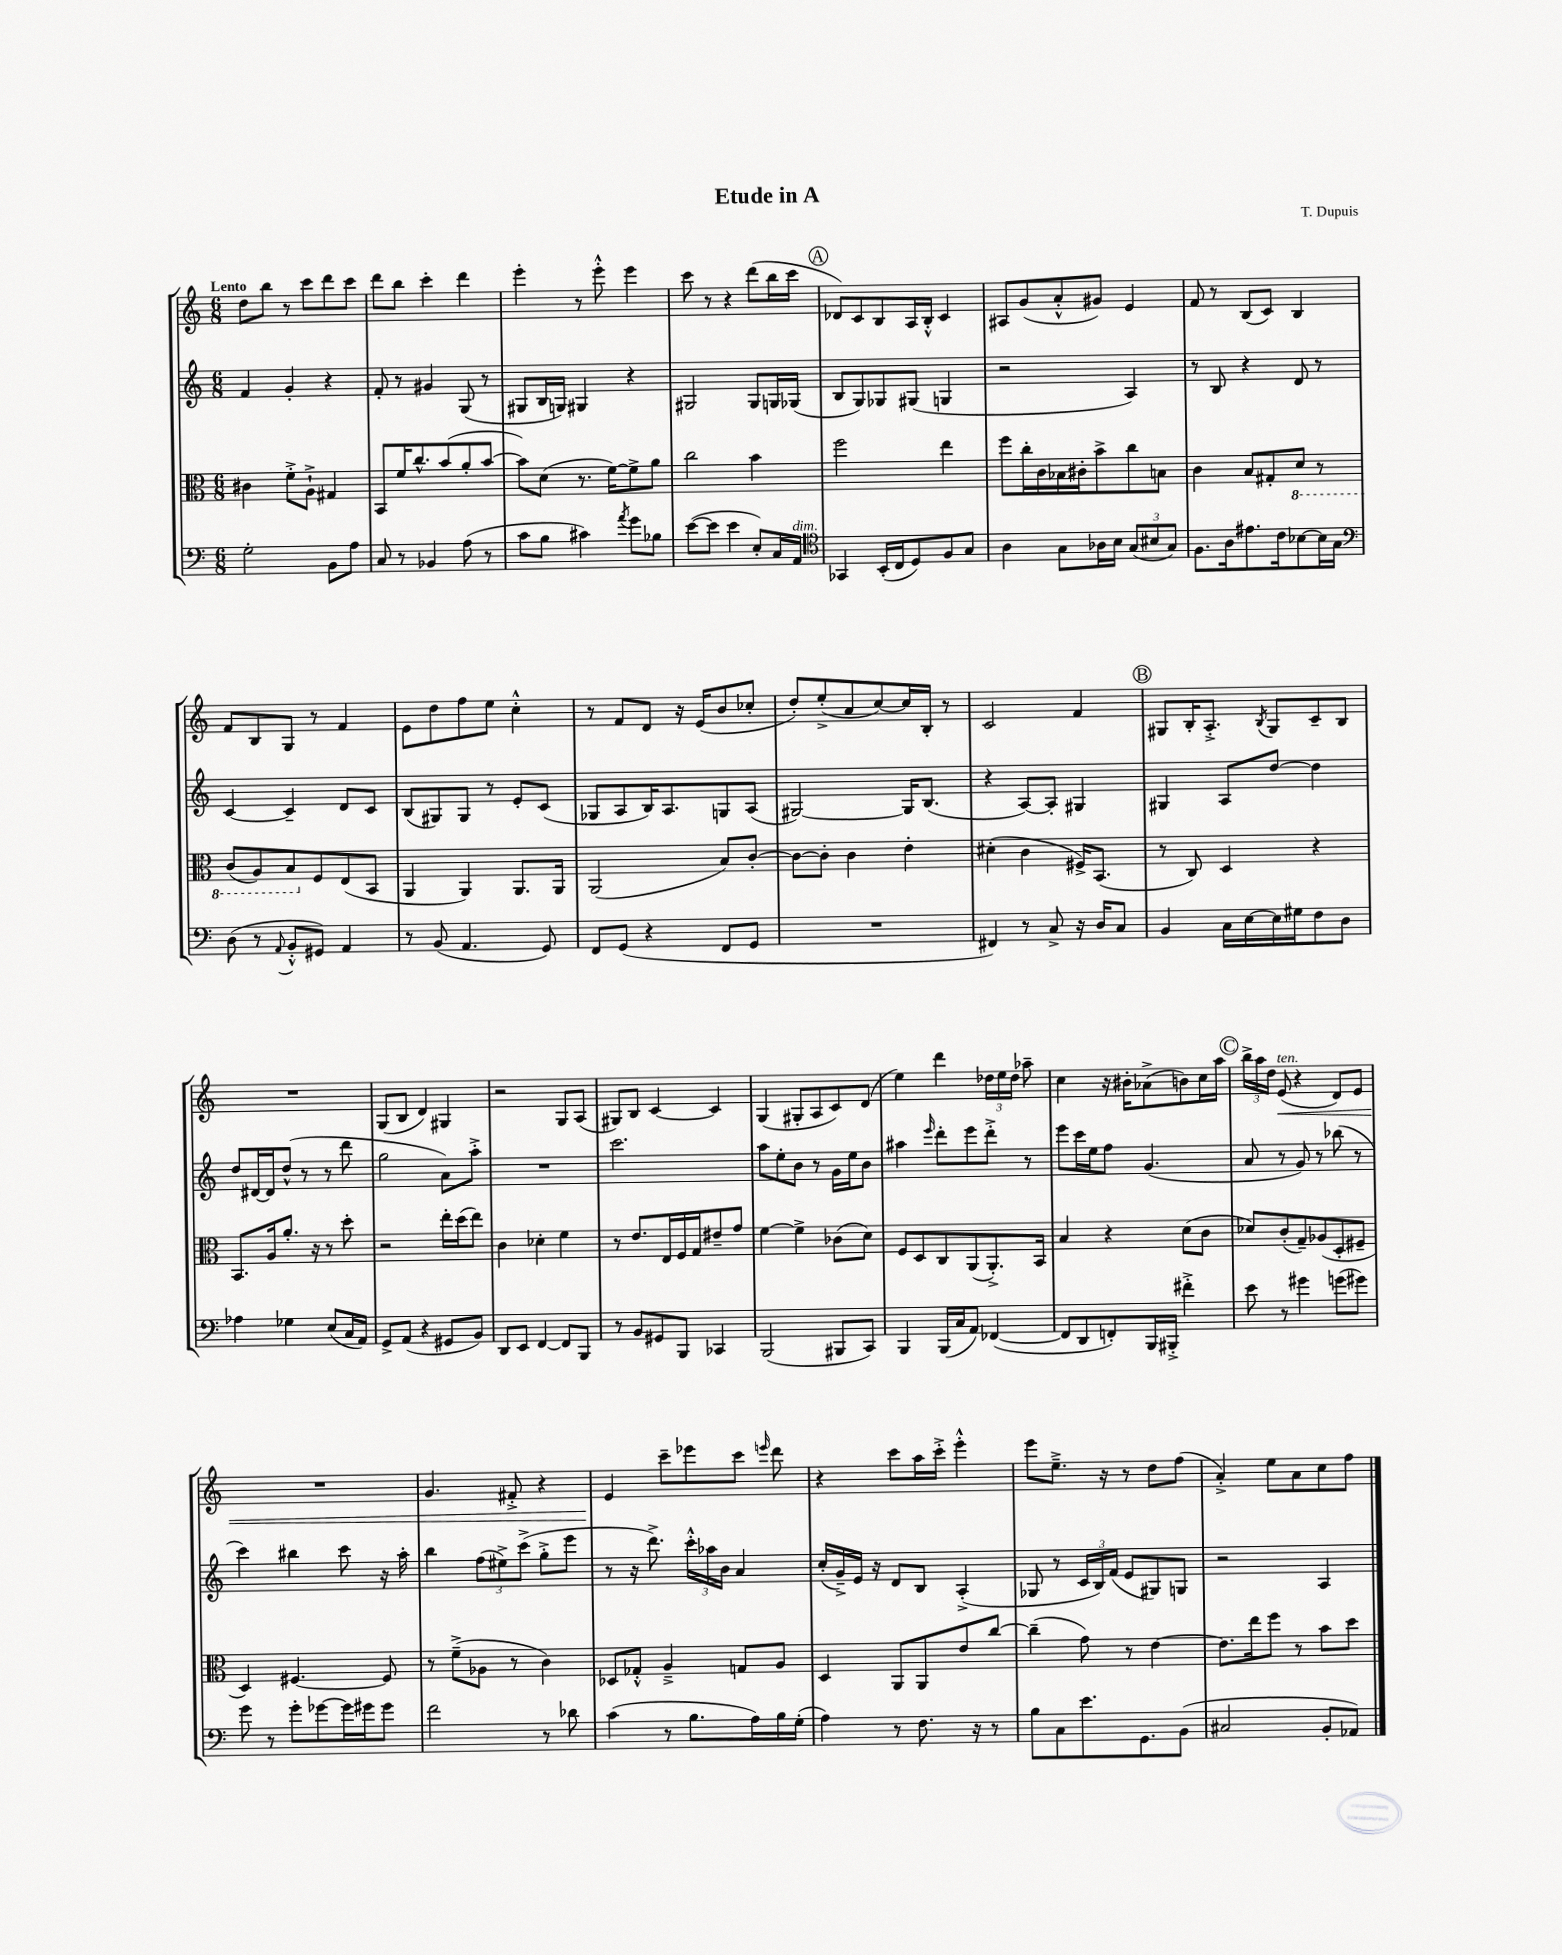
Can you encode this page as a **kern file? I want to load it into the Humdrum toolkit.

**kern	**kern	**kern	**kern
*staff4	*staff3	*staff2	*staff1
*clefF4	*clefC3	*clefG2	*clefG2
*k[]	*k[]	*k[]	*k[]
*M6/8	*M6/8	*M6/8	*M6/8
2G'	4c#	4f	8dd
.	.	.	8bb
.	8f'^	4g'	8r
.	8A`^	.	8ccc
8BB	4G#	4r	8ddd
8A	.	.	8ccc
=	=	=	=
8C	8BB	8f'	8ddd
8r	16f	8r	8bb
.	8.cc^^	.	.
4BB-	.	4g#	4ccc'
.	(8b	.	.
(8A	8a'	(8G	4ddd
8r	[8b	8r	.
=	=	=	=
8c	8b])	8G#	4eee'
8B	(8d	16B	.
.	.	16G)	.
4c#)	8.r	4G#	8r
.	.	.	8eee'^^
.	[16f)	.	.
8qa	.	.	.
8g	8f^]	4r	4eee
8B-	8a	.	.
=	=	=	=
([8e	2cc	2G#	8ccc
8e]	.	.	8r
4e	.	.	4r
8E')	4b	8G#	(8ddd
16C	.	16G	16bb
16AA	.	(16G-	16ccc
=	=	=	=
*clefC4	*	*	*
4GG-	2ff	8B	8d-)
.	.	8G)	8c
(16BB'	.	8G-	8B
16C	.	.	.
8D)	.	(8G#	16A
.	.	.	16B'^^
8F	4ee	4G	4c
8G	.	.	.
=	=	=	=
4A	8ff	2r	8A#
.	16cc'	.	(8g
.	16c	.	.
8G	16B-	.	8a'^^
.	16c#'	.	.
16A-	8b^	.	8g#)
16B	.	.	.
(12G	8cc	4A)	4e
12B#	.	.	.
.	8B	.	.
12G)	.	.	.
=	=	=	=
8.F	4c	8r	8f
.	.	8B	8r
16A	.	.	.
8.e#	8B	4r	(8B
.	8G#'	.	8c)
16c	.	.	.
[8B-	8D	8d	4B
16B-]	8r	8r	.
16G	.	.	.
=	=	=	=
*clefF4	*	*	*
(8D	(8C	[4c	8f
8r	8AA)	.	8B
8qqAA	.	.	.
8BB'^^	8BB	4c~]	8G
8GG#)	8F	.	8r
4AA	(8E	8d	4f
.	8BB	8c	.
=	=	=	=
8r	4AA	(8B	8e
(8BB	.	8G#)	8dd
4.AA	4AA)	8G#	8ff
.	.	8r	8ee
.	8.AA	8e'	4cc'^^
8GG)	.	(8c	.
.	16AA	.	.
=	=	=	=
8FF	(2AA	8G-	8r
(8GG	.	8A	8f
4r	.	16B)	8d
.	.	8.A	.
.	.	.	16r
.	.	.	(16e
8FF	8B)	8G	8b
8GG	[8c'	(8A	8cc-'
=	=	=	=
2.r	8c_	[2G#)	8dd')
.	8c']	.	(8ee'^
.	4c	.	8a
.	.	.	[8cc)
.	4e'	16G#]	16cc]
.	.	(8.B	16B'
.	.	.	8r
=	=	=	=
4FF#)	(4d#'	4r	2c
8r	4c	[8A)	.
8C^	.	8A']	.
16r	16F#^)	4G#	4f
16D	(8.BB	.	.
8C	.	.	.
=	=	=	=
4BB	8r	4G#	8G#
.	8C)	.	16B'
.	.	.	8.A'^
16C	4D	8A	.
[16E	.	.	.
.	.	.	8qB
16E]	.	[8dd	8G#
16G#	.	.	.
8F	4r	4dd]	8c~
8D	.	.	8B
=	=	=	=
4A-	8.BB	8dd	2.r
.	.	[16d#	.
.	16A	16d#]	.
4G-	8.a'	(8dd^^	.
.	.	8r	.
.	16r	.	.
(8E	8r	8r	.
16C	8dd'	8ddd	.
16AA)	.	.	.
=	=	=	=
8GG^	2r	2gg	(8G
(8AA	.	.	8B
4r	.	.	4d)
8GG#	16ee'	8a)	4G#
.	(16dd	.	.
8BB)	8ee)	8aa'^	.
=	=	=	=
8DD	4c	2.r	2r
8EE	.	.	.
[4FF	4d-'	.	.
8FF]	4f	.	8G
8BBB	.	.	(8A
=	=	=	=
8r	8r	2.ccc	8G#)
8BB	8.e	.	8B
8GG#	.	.	[4c
.	16E	.	.
8BBB	16F	.	.
.	16G	.	.
4CC-	8e#~	.	4c]
.	8g	.	.
=	=	=	=
(2BBB	[4f	8aa	(4G
.	.	8ee'	.
.	4f^]	8b	8G#'
.	.	8r	8A
8BBB#	(8c-	16g	8c)
.	.	16ee	.
8CC)	8d)	8b	(8d
=	=	=	=
4BBB	8F	4aa#	4ee)
.	8D	.	.
.	.	16qqeee	.
(16BBB	8C	8ddd'	4ddd
16C	.	.	.
8AA)	(8AA	8eee	.
([4FF-	8.AA'^)	8ddd'^	24dd-
.	.	.	24ee
.	.	.	24dd-
.	.	8r	8aa-~
.	16BB	.	.
=	=	=	=
8FF-]	4B	8eee	4cc
8DD	.	16ccc	.
.	.	16ee	.
8FF')	4r	8ff	16r
.	.	.	16b#'
16BBB	.	(4.g	(8a-^
16BBB#'^	.	.	.
4f#'^	(8d	.	8b)
.	8c	.	16cc
.	.	.	16aa
=	=	=	=
8e	8d-)	8a	24bb^
.	.	.	24aa
.	.	.	24dd
8r	(8c'	8r	(8e
4g#	8G~)	8g)	4r
.	(8A-	8r	.
(8g	8D'	(8bb-	8d)
8g#)	8F#~	8r	8e
=	=	=	=
8g	4D)	4ccc)	2.r
8r	.	.	.
8g'	[4.F#	4bb#	.
[8g-	.	.	.
16g-]	.	8ccc	.
16g#	.	.	.
8g#	8F#]	16r	.
.	.	16aa'	.
=	=	=	=
2f	8r	4bb	4.g
.	(8f~^	.	.
.	8A-	(12ff	.
.	.	12ee#^)	.
.	8r	.	8f#'^
.	.	(12ccc^	.
8r	4c)	8gg'^	4r
8d-	.	8eee	.
=	=	=	=
(4c	8D-	8r	4e
.	8G-'^^	16r	.
.	.	8.ddd^)	.
8r	4A~^	.	8ccc~
8.B	.	24ccc'^^	8eee-
.	.	24aa-	.
.	.	24b	.
.	8G	4a	8ccc
16A)	.	.	.
.	.	.	16qqeee
16B	8A	.	8ddd
(16G'	.	.	.
=	=	=	=
4A)	4D	(16cc'	4r
.	.	16g~^)	.
.	.	16e	.
.	.	16r	.
8r	8AA	8d	8ccc
8.F	8AA	8B	16aa
.	.	.	16ccc'^
.	8e	(4A'^	4eee'^^
16r	.	.	.
8r	[8cc	.	.
=	=	=	=
8B	(4cc~]	8G-	8eee
8C	.	8r	8.ee~^
8.e	8g)	24c	.
.	.	24B)	.
.	.	.	16r
.	.	(24f	.
.	8r	8e	8r
8.GG	.	.	.
.	[4e	8G#)	8dd
(8BB	.	8G	(8ff
=	=	=	=
2C#	8.e]	2r	4a'^)
.	16ee	.	.
.	8ff	.	8ee
.	8r	.	8a
8BB'	8b	4A	8cc
8AA-)	8dd	.	8ff
==	==	==	==
*-	*-	*-	*-
